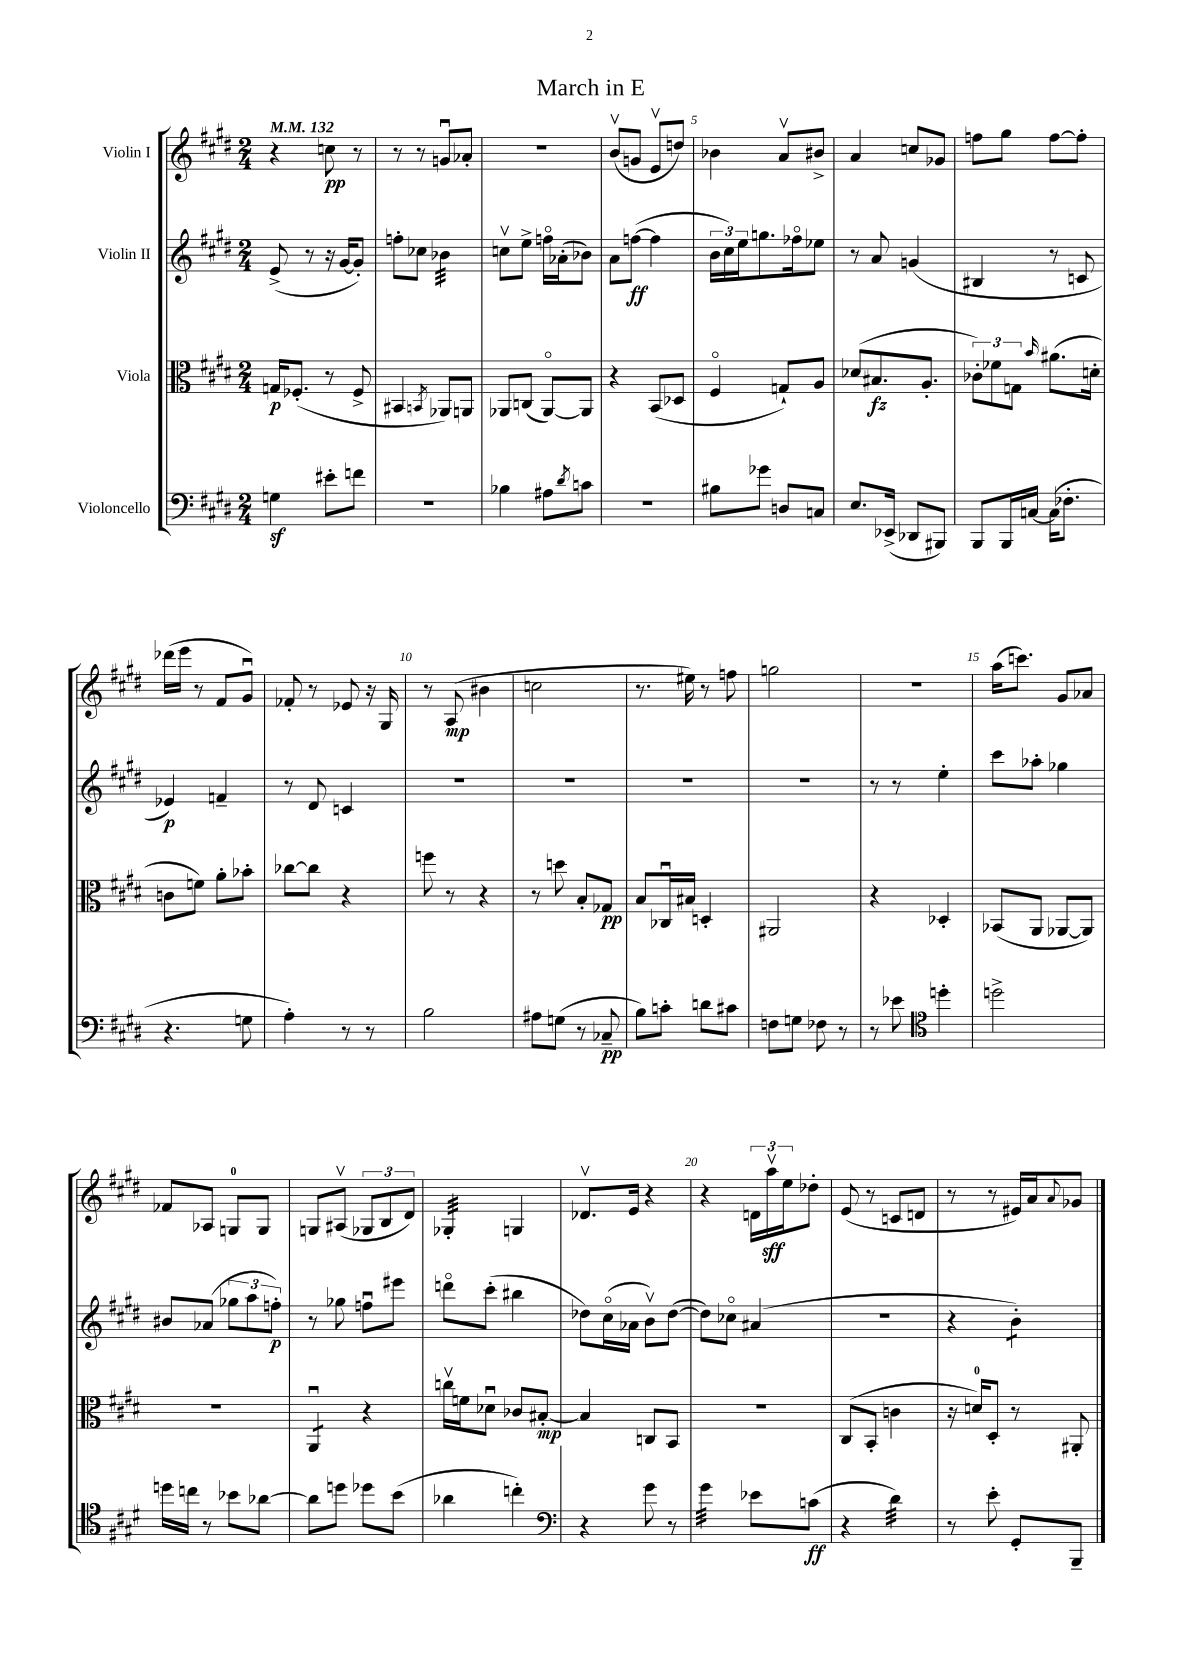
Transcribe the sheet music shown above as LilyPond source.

\header { title = "March in E" }
<<
\new StaffGroup <<
\new Staff = "s0" \with { instrumentName = "Violin I" } {
    \clef treble \key e \major \numericTimeSignature \time 2/4 \tempo 4 = 132
    r4 c''8\pp r8 |
    r8 r8 g'8\downbow aes'8-. |
    R2 |
    b'8\upbow( g'8 e'8\upbow d''8) |
    bes'4 a'8\upbow bis'8-> |
    a'4 c''8 ges'8 |
    f''8 gis''8 f''8~ f''8-. |
    des'''16( e'''16 r8 fis'8 gis'8\downbow) |
    fes'8-. r8 ees'8 r16 gis16 |
    r8 a8\mp( bis'4 |
    c''2 |
    r8. eis''16) r8 f''8 |
    g''2 |
    R2 |
    a''16( c'''8.) gis'8 aes'8 |
    fes'8 aes8 g8-0 g8 |
    g8 ais8\upbow( \tuplet 3/2 { ges8 b8 dis'8) } |
    ges4:32-. g4 |
    des'8.\upbow e'16 r4 |
    r4 \tuplet 3/2 { d'16 a''16\upbow\sff e''16 } des''8-. |
    e'8( r8 c'8 d'8 |
    r8 r8 eis'16) a'16 \appoggiatura { a'8 } ges'8 \bar "|." |
}
\new Staff = "s1" \with { instrumentName = "Violin II" } {
    \clef treble \key e \major \numericTimeSignature \time 2/4
    e'8->( r8 r16 gis'16~ gis'8-.) |
    f''8-. ces''8 bes'4:32 |
    c''8\upbow e''8-> f''16\flageolet aes'16-.( bes'8) |
    a'8 f''8~\ff( f''4 |
    \tuplet 3/2 { b'16 cis''16) e''16 } g''8. fes''16\flageolet ees''8 |
    r8 a'8 g'4( |
    bis4 r8 c'8 |
    ees'4\p) f'4-- |
    r8 dis'8 c'4 |
    R2 |
    R2 |
    R2 |
    R2 |
    r8 r8 e''4-. |
    cis'''8 aes''8-. ges''4 |
    bis'8 aes'8( \tuplet 3/2 { ges''8 a''8 f''8-.\p) } |
    r8 ges''8 f''8\downbow eis'''8 |
    d'''8\flageolet cis'''8-.( bis''4 |
    des''8) cis''16\flageolet( aes'16 b'8\upbow) des''8~( |
    des''8) ces''8\flageolet ais'4( |
    R2 |
    r4 b'4:8-.) \bar "|." |
}
\new Staff = "s2" \with { instrumentName = "Viola" } {
    \clef alto \key e \major \numericTimeSignature \time 2/4
    g16\p fes8.-.( r8 fes8-> |
    bis,4 \acciaccatura { b,8 } aes,8) a,8 |
    aes,8 c8( aes,8~\flageolet) aes,8 |
    r4 b,8( des8 |
    fis4\flageolet g8-!) a8 |
    des'8( bis8.\fz a8.-. |
    \tuplet 3/2 { ces'8-.) fes'8 g8 } \grace { b'16 } ais'8.( d'16-. |
    c'8 f'8) a'8-. bes'8-. |
    ces''8~ ces''8 r4 |
    f''8 r8 r4 |
    r8 d''8 b8-. ges8\pp |
    b8 ces16\downbow bis16 d4-. |
    ais,2 |
    r4 des4-. |
    bes,8( a,8 aes,8~ aes,8) |
    r2 |
    a,4:8\downbow r4 |
    c''16\upbow f'16 des'8\downbow ces'8 bis8~-.\mp |
    bis4 c8 b,8 |
    R2 |
    cis8( b,8-. c'4 |
    r16 d'16-0) dis8-. r8 ais,8-. \bar "|." |
}
\new Staff = "s3" \with { instrumentName = "Violoncello" } {
    \clef bass \key e \major \numericTimeSignature \time 2/4
    g4\sf eis'8-. f'8 |
    r2 |
    bes4 ais8 \acciaccatura { dis'8 } c'8 |
    R2 |
    bis8 ges'8 d8 c8 |
    e8. ees,16->( des,8 bis,,8) |
    b,,8 b,,16 c16~ c16( fes8.-. |
    r4. g8 |
    a4-.) r8 r8 |
    b2 |
    ais8 g8( r8 ces8--\pp |
    b8) c'8-. d'8 cis'8 |
    f8 g8 fes8 r8 |
    r8 ees'8 \clef tenor d''4-. |
    d''2-> |
    d''16 c''16 r8 bes'8 aes'8~ |
    aes'8 d''8 des''8 b'8( |
    aes'4 c''4-.) |
    \clef bass r4 gis'8 r8 |
    gis'4:32 ees'8 c'8\ff( |
    r4 dis'4:32) |
    r8 e'8-. gis,8-. b,,8-- \bar "|." |
}
>>
>>
\layout { \context { \Score \override BarNumber.break-visibility = ##(#f #t #t) barNumberVisibility = #(every-nth-bar-number-visible 5) } }
